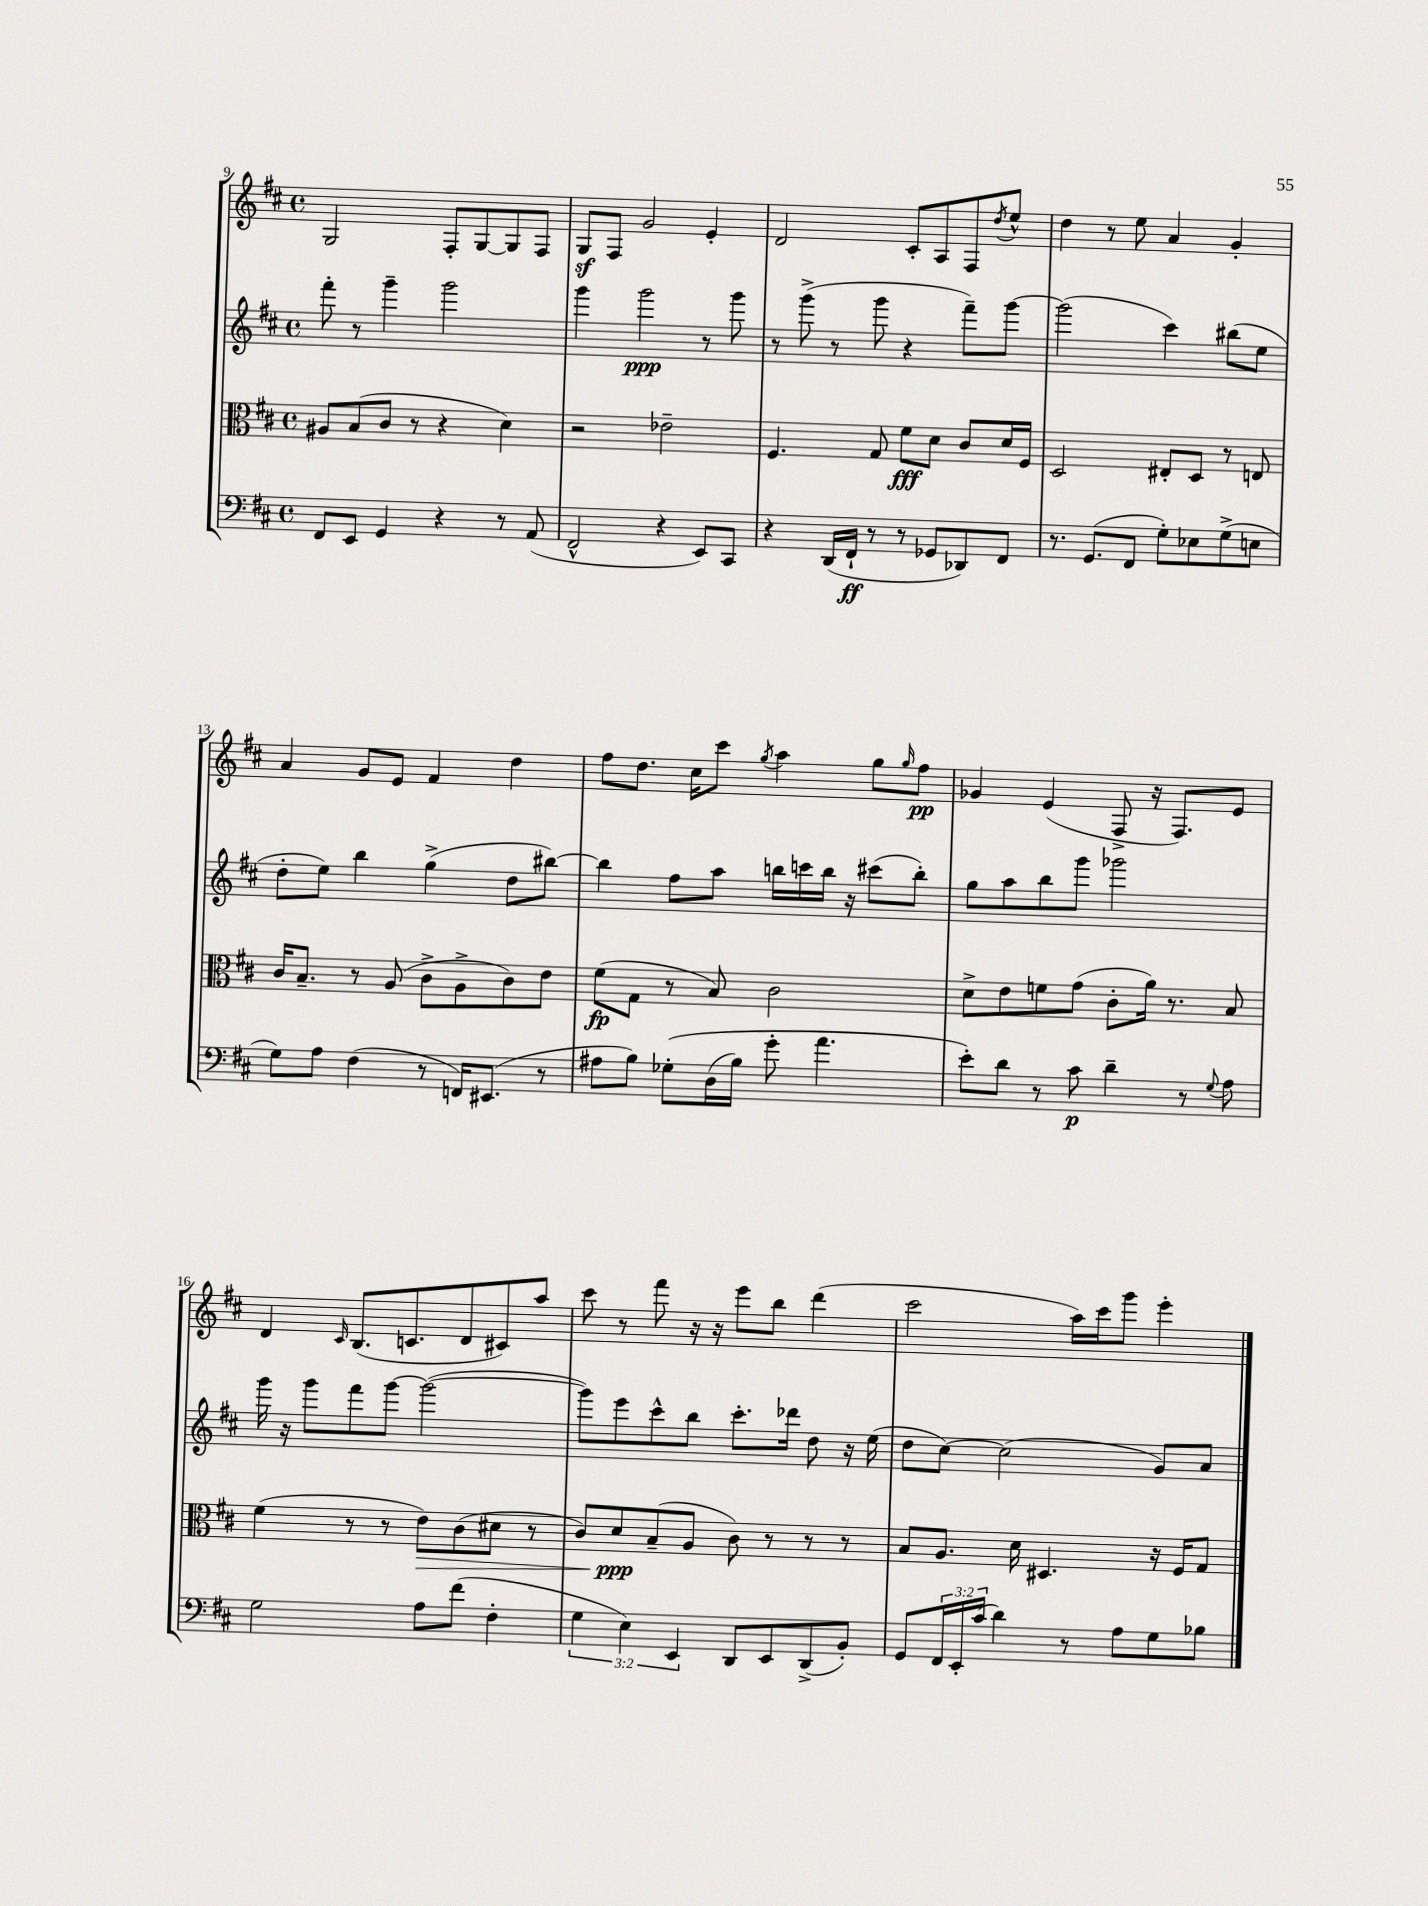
<<
\new StaffGroup <<
\new Staff = "s0" {
    \clef treble \key d \major \defaultTimeSignature \time 4/4
    g2 fis8-. g8~ g8 fis8 |
    g8\sf fis8 g'2 e'4-. |
    d'2 cis'8-. a8 fis8 \acciaccatura { d''8 } e''8-^ |
    d''4 r8 e''8 a'4 g'4-. |
    a'4 g'8 e'8 fis'4 d''4 |
    fis''8 d''8. cis''16 cis'''8 \acciaccatura { g''8 } a''4 g''8 \grace { g''16 } fis''8\pp |
    ges'4 e'4( fis8-> r16 fis8.) e'8 |
    d'4 \grace { cis'16 } b8.( c'8. d'8 cis'8) a''8 |
    cis'''8 r8 fis'''8 r16 r16 e'''8 b''8 d'''4( |
    cis'''2 a''16) cis'''16 g'''8 e'''4-. \bar "|." |
}
\new Staff = "s1" {
    \clef treble \key d \major \defaultTimeSignature \time 4/4
    fis'''8-. r8 g'''4-- g'''2 |
    g'''4 g'''2\ppp r8 g'''8 |
    r8 g'''8->( r8 g'''8 r4 fis'''8--) g'''8~ |
    g'''2( cis'''4) bis''8( e''8 |
    d''8-. e''8) b''4 g''4->( d''8 bis''8~) |
    bis''4 fis''8 a''8 b''16 c'''16 b''16 r16 cis'''8( b''8-.) |
    g''8 a''8 b''8 g'''8 ges'''2 |
    g'''16 r16 g'''8 fis'''8 g'''8~ g'''2~( |
    g'''8) e'''8 cis'''8-^ b''8 cis'''8.-. des'''16 d''8 r16 e''16( |
    d''8 cis''8~) cis''2( g'8) a'8 \bar "|." |
}
\new Staff = "s2" {
    \clef alto \key d \major \defaultTimeSignature \time 4/4
    ais8 b8( cis'8 r8 r4 d'4) |
    r2 ees'2-- |
    fis4. g8 fis'8\fff d'8 cis'8 d'16 fis16 |
    d2 eis8-. d8 r8 e8 |
    cis'16 b8.-- r8 a8( cis'8-> a8-> cis'8) e'8 |
    fis'8\fp( g8 r8 b8) cis'2 |
    d'8-> e'8 f'8 g'8( cis'8-. a'16) r8. b8 |
    fis'4( r8 r8 e'8\>) cis'8( dis'8 r8 |
    cis'8) d'8\ppp\! b8--( a8 cis'8) r8 r8 r8 |
    b8 a8. d'16 dis4. r16 fis16 g8 \bar "|." |
}
\new Staff = "s3" {
    \clef bass \key d \major \defaultTimeSignature \time 4/4 \override Staff.TupletNumber.text = #tuplet-number::calc-fraction-text
    fis,8 e,8 g,4 r4 r8 a,8( |
    fis,2-^ r4 e,8) cis,8 |
    r4 d,16( fis,16-!\ff r8 r8 ges,8 des,8) fis,8 |
    r8. g,8.( fis,8 g8-.) ees8 g8->( e8 |
    g8) a8 fis4( r8 f,16) eis,8.( r8 |
    ais8 b8) ges8-.\( d16( b16) g'8-. a'4. |
    e'8-.\) d'8 r8 cis'8\p d'4-- r8 \appoggiatura { g8 } a8 |
    g2 a8 fis'8( fis4-. |
    \tuplet 3/2 { g4 e4) e,4 } d,8 e,8 d,8->( b,8-.) |
    g,8 \tuplet 3/2 { fis,16 e,16-. cis'16( } d'4) r8 a8 g8 bes8 \bar "|." |
}
>>
>>
\layout { \context { \Score currentBarNumber = #9 } }
